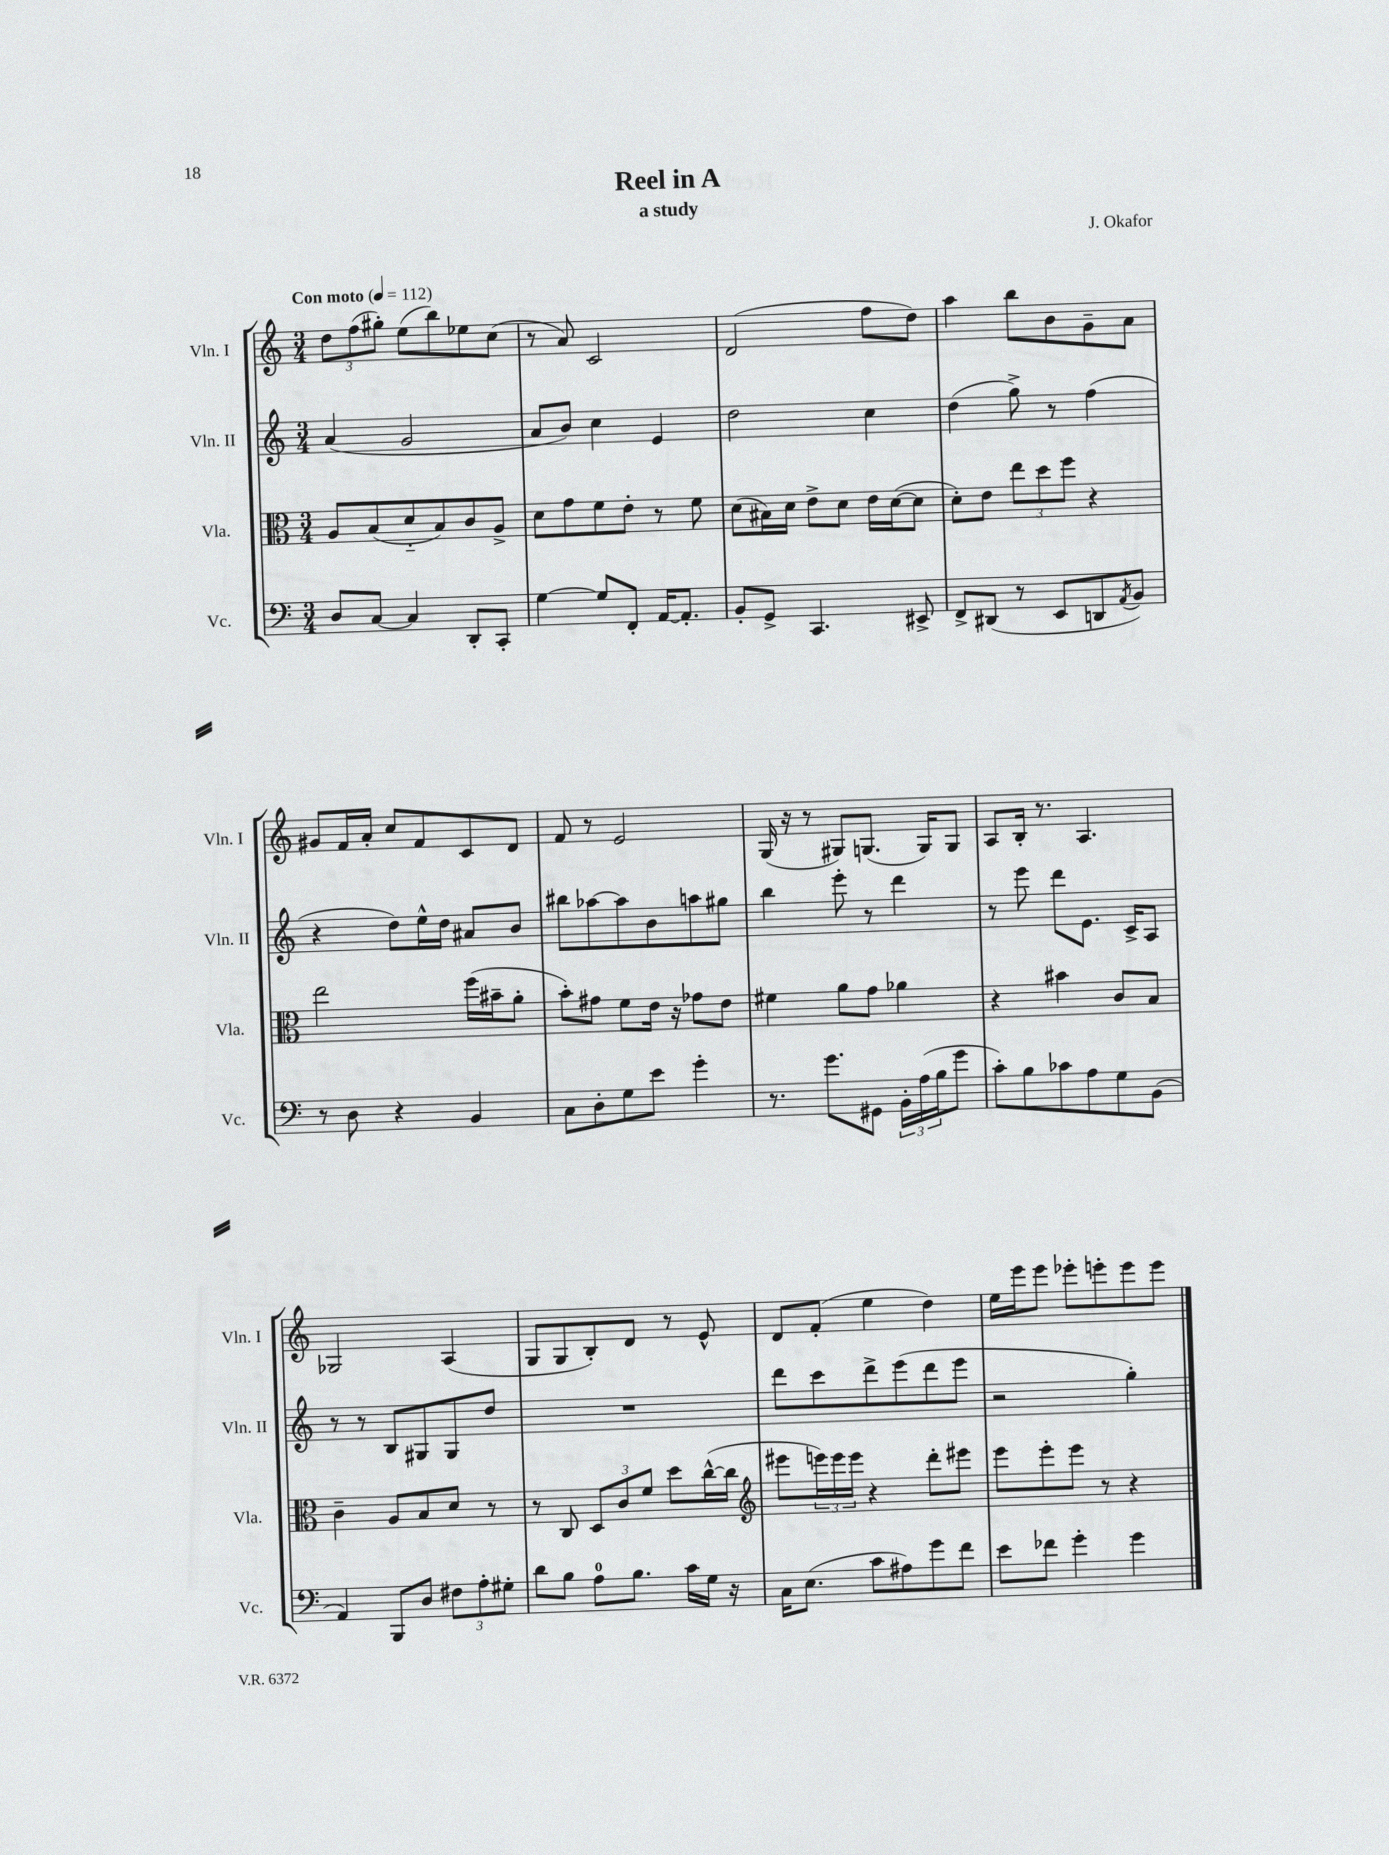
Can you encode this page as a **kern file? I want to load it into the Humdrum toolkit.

**kern	**kern	**kern	**kern
*staff4	*staff3	*staff2	*staff1
*clefF4	*clefC3	*clefG2	*clefG2
*k[]	*k[]	*k[]	*k[]
*M3/4	*M3/4	*M3/4	*M3/4
*MM112	*MM112	*MM112	*MM112
8D	8A	(4a	12dd
.	.	.	(12ff
[8C	(8B	.	.
.	.	.	12gg#')
4C]	8d'~	2g	(8ee
.	8B)	.	8bb)
8DD'	8c	.	8ee-
8CC'	8A^	.	(8cc
=	=	=	=
[4G	8d	8a	8r
.	8g	8b)	8a)
8G]	8f	4cc	2c
8FF'	8e'	.	.
[16AA	8r	4e	.
8.AA']	.	.	.
.	8f	.	.
=	=	=	=
8BB'	(8d	2dd	(2d
8GG^	16B#)	.	.
.	16d	.	.
4.CC	8e^	.	.
.	8d	.	.
.	16e	4cc	8ff
.	([16d	.	.
8EE#^	8d]	.	8dd)
=	=	=	=
8FF^	8d')	(4dd	4aa
(8DD#	8e	.	.
8r	12ee	8gg^)	8bb
.	12dd	.	.
8EE	.	8r	8b
.	12ff	.	.
8DD	4r	(4ff	8g~
8qAA	.	.	.
8BB)	.	.	8a
=	=	=	=
8r	2ee	4r	8g#
8D	.	.	16f
.	.	.	16a'
4r	.	8dd)	8cc
.	.	16ee^^	8f
.	.	16dd	.
4BB	(16ff	8a#	8c
.	16b#~	.	.
.	8a'	8b	8d
=	=	=	=
8C	8b')	8bb#	8f
8D'	8g#	[8aa-	8r
8G	8f	8aa-]	2e
8e	16e	8b	.
.	16r	.	.
4g'	8g-	8aa	.
.	8e	8gg#	.
=	=	=	=
8.r	4f#	4bb	(16G
.	.	.	16r
.	.	.	8r
8.g	.	.	.
.	8a	8eee'	8G#)
8GG#	8g	8r	(8.G
24BB'	4a-	4ddd	.
(24A	.	.	.
.	.	.	16G)
24B	.	.	.
8g	.	.	8G
=	=	=	=
8c')	4r	8r	8A
8B	.	8eee	16B'
.	.	.	8.r
8c-	4b#	8ddd	.
8A	.	8.e	4.A
8G	8c	.	.
.	.	16c^	.
(8BB	8B	8A	.
=	=	=	=
4AA)	4c~	8r	2G-
.	.	8r	.
8BBB	8A	8B	.
8D	8B	8G#	.
12F#	8d	8G#	(4A
12A'	.	.	.
.	8r	8dd	.
12G#'	.	.	.
=	=	=	=
8d	8r	2.r	8G
8B	8C	.	8G
8A	12D	.	8B')
.	12c	.	.
8.B	.	.	8d
.	12f	.	.
.	8dd	.	8r
16c	.	.	.
16G	([16cc^^	.	8e^^
16r	16cc]	.	.
=	=	=	=
*	*clefG2	*	*
16C	8eee#	8ddd	8d
(8.E	.	.	.
.	24eee)	8ccc	(8f'
.	24eee	.	.
.	24eee	.	.
8c	4r	8ddd^	4ee
8A#)	.	(8eee	.
8g	8ddd'	8ddd	4dd)
8f	8eee#	8eee	.
=	=	=	=
8e	8eee	2r	16ee
.	.	.	16eee
8f-	8eee'	.	8eee
4g'	8eee	.	8eee-'
.	8r	.	8eee'
4g	4r	4gg')	8eee
.	.	.	8eee
==	==	==	==
*-	*-	*-	*-
